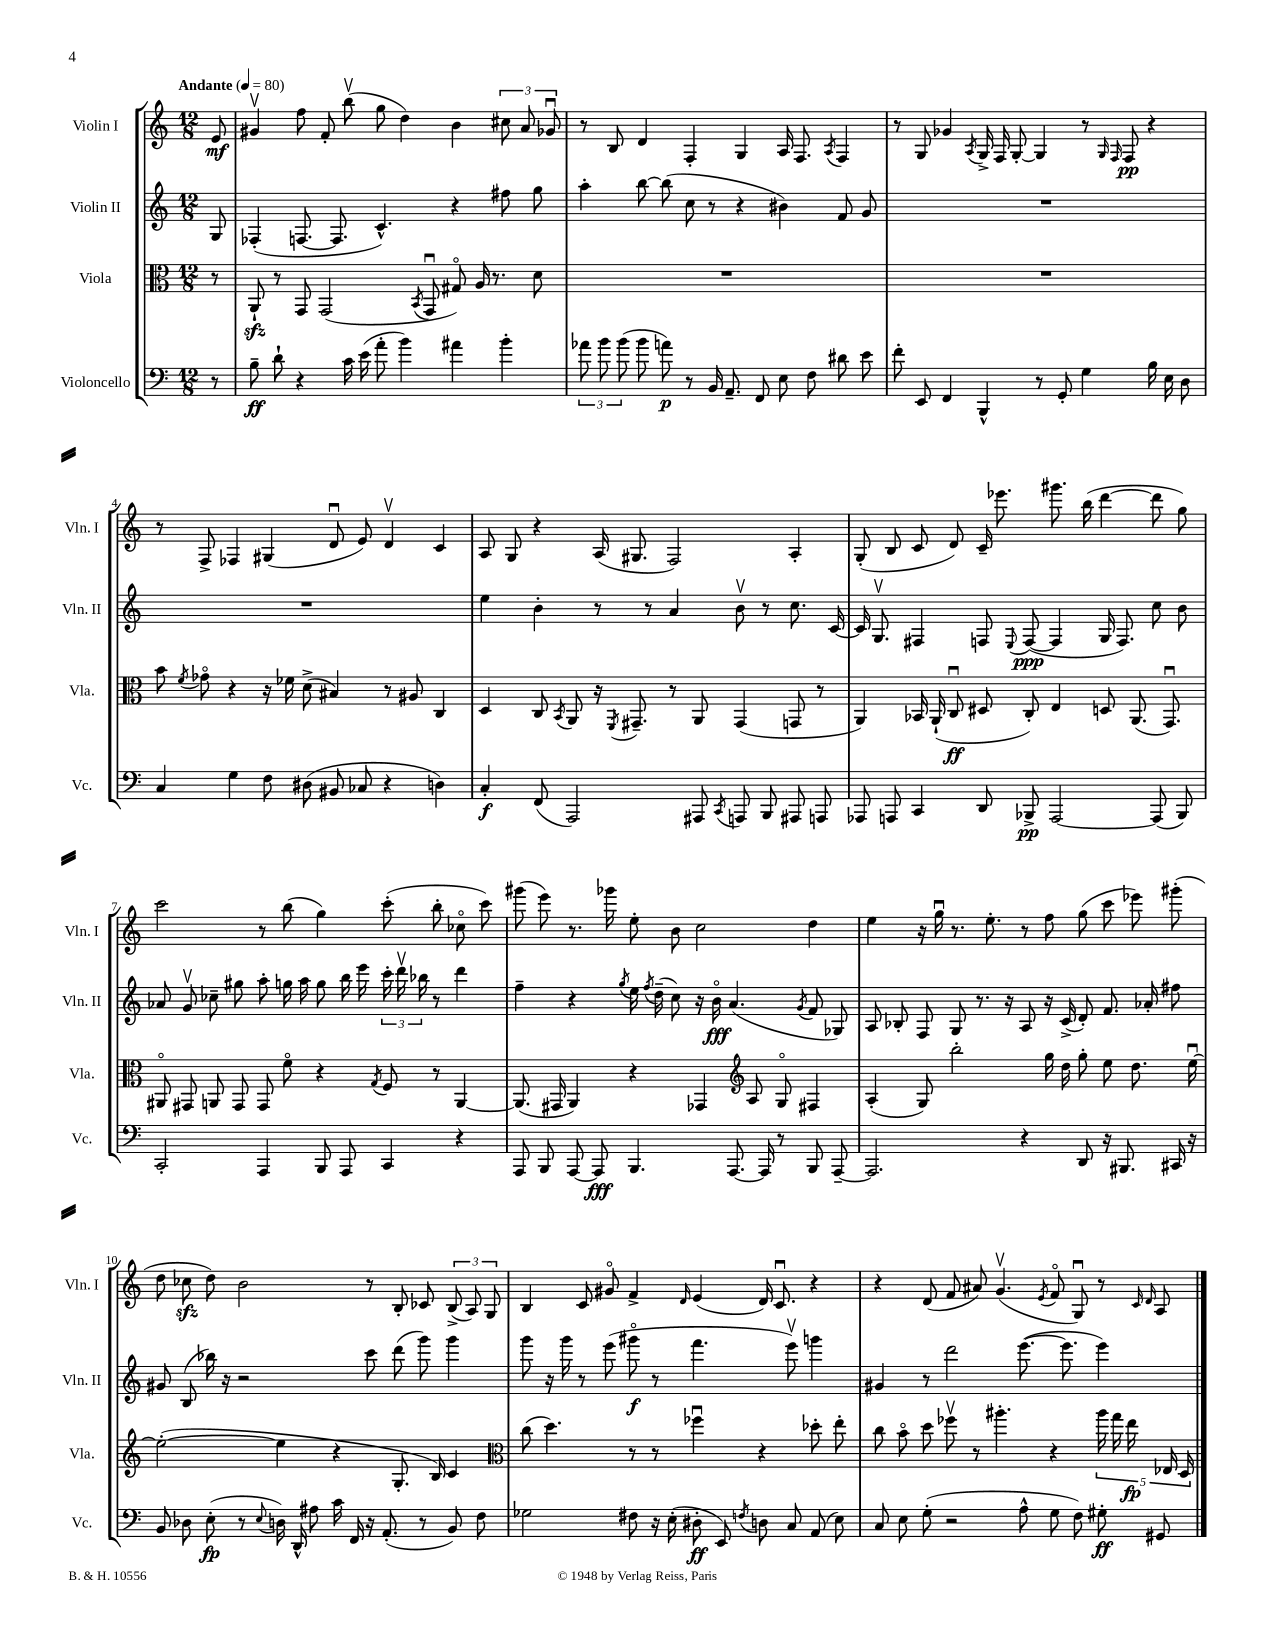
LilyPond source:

<<
\new StaffGroup <<
\new Staff = "s0" \with { instrumentName = "Violin I" shortInstrumentName = "Vln. I" } {
    \clef treble \key c \major \numericTimeSignature \time 12/8 \partial 8 \tempo "Andante" 4 = 80
    \autoBeamOff e'8\mf |
    gis'4\upbow f''8 f'8-. b''8\upbow( g''8 d''4) b'4 \tuplet 3/2 { cis''8 a'8 ges'8\downbow } |
    r8 b8 d'4 f4-. g4 a16 f8. \acciaccatura { a8 } f4 |
    r8 g8 ges'4 \acciaccatura { a8 } g16-> f16 g8~-. g4 r8 \grace { g16 f16 } f8\pp r4 |
    r8 f8-> fes4 gis4( d'8\downbow e'8) d'4\upbow c'4 |
    a8 g8 r4 a16( gis8. f2) a4-. |
    g8-.( b8 c'8 d'8) c'16-- ees'''8. gis'''8. b''16( d'''4~ d'''8 g''8) |
    c'''2 r8 b''8( g''4) c'''8-.( b''8-. ces''8\flageolet c'''8) |
    gis'''8( e'''8) r8. ges'''16 e''8-. b'8 c''2 d''4 |
    e''4 r16 g''16\downbow r8. e''8.-. r8 f''8 g''8( c'''8 ees'''8) gis'''8-.( |
    d''8 ces''8\sfz d''8) b'2 r8 b8-. ces'8 \tuplet 3/2 { b8->( a8) g8 } |
    b4 c'8 gis'8\flageolet f'4-> \grace { d'16 } e'4( d'16) c'8.\downbow r4 |
    r4 d'8( f'8 ais'8) g'4.\upbow( \acciaccatura { e'8 } f'8\flageolet g8\downbow) r8 \grace { c'16 d'16 } a8 \bar "|." |
}
\new Staff = "s1" \with { instrumentName = "Violin II" shortInstrumentName = "Vln. II" } {
    \clef treble \key c \major \numericTimeSignature \time 12/8 \partial 8
    \autoBeamOff g8 |
    fes4-.( f8.~ f8. c'4.-^) r4 fis''8 g''8 |
    a''4-. b''8~ b''8( c''8 r8 r4 bis'4) f'8 g'8 |
    R1. |
    R1. |
    e''4 b'4-. r8 r8 a'4 b'8\upbow r8 c''8. c'16~ |
    c'16 g8.\upbow fis4 f8 \appoggiatura { e8 } f8~\ppp( f4 g16 f8.) c''8 b'8 |
    aes'8 g'8\upbow ces''8-- gis''8 a''8-. g''16 a''16 g''8 b''16 e'''16 \tuplet 3/2 { c'''16-. d'''16\upbow bes''16 } r8 d'''4 |
    f''4-- r4 \acciaccatura { g''8 } e''16 \acciaccatura { f''8 } d''16--( c''8) r16 b'16\flageolet\fff a'4.( \acciaccatura { g'8 } f'8 ges8) |
    a8 bes8-. f8 g8 r8. r16 a8 r16 c'16->( d'8-.) f'8. aes'16-. fis''8 |
    gis'8 b8( bes''16) r16 r2 c'''8 d'''8( g'''8) g'''4 |
    g'''8 r16 g'''16 r8 e'''8( gis'''8\flageolet\f r8 f'''4. e'''8\upbow) g'''4 |
    gis'4 r8 d'''2 e'''8.~( e'''8. e'''4) \bar "|." |
}
\new Staff = "s2" \with { instrumentName = "Viola" shortInstrumentName = "Vla." } {
    \clef alto \key c \major \numericTimeSignature \time 12/8 \partial 8
    \autoBeamOff r8 |
    a,8-!\sfz r8 g,8 g,2( \acciaccatura { b,8 } g,8\downbow gis8\flageolet) a16 r8. d'8 |
    R1. |
    R1. |
    b'8 \acciaccatura { f'8 } ges'8\flageolet r4 r16 fes'16 d'8->( bis4) r8 ais8 c4 |
    d4 c8 \acciaccatura { b,8 } a,8 r16 \acciaccatura { f,8 } gis,8.-- r8 a,8 gis,4( g,8 r8 |
    a,4) bes,16 a,16-!( c8\downbow\ff dis8 c8-.) e4 d8 a,8.( g,8.\downbow) |
    ais,8\flageolet gis,8 a,8 gis,8 gis,8 f'8\flageolet r4 \acciaccatura { g8 } f8 r8 a,4~ |
    a,8.( gis,16 a,4) r4 ges,4 \clef treble a8 g8\flageolet fis4 |
    a4-.( g8) b''2-. g''16 d''16 g''8-. e''8 d''8. e''16~\downbow |
    e''2~-.( e''4 r4 g8.-. b16) c'4 |
    \clef alto c''8( d''4.) r8 r8 fes''4\downbow r4 des''8-. e''8-. |
    c''8 b'8\flageolet d''8 fes''8\upbow r8 ais''4.-. r4 \tuplet 5/4 { ais''16 g''16 e''16\fp ees16 d16 } \bar "|." |
}
\new Staff = "s3" \with { instrumentName = "Violoncello" shortInstrumentName = "Vc." } {
    \clef bass \key c \major \numericTimeSignature \time 12/8 \partial 8
    \autoBeamOff r8 |
    b8--\ff d'8-! r4 c'16 e'16( a'8-. b'4) ais'4 b'4-. |
    \tuplet 3/2 { aes'8 b'8 b'8( } b'8 a'8\p) r8 b,16 a,8.-- f,8 e8 f8 dis'8 e'8 |
    f'8-. e,8 f,4 b,,4-^ r8 g,8-. g4 b16 e16 d8 |
    c4 g4 f8 dis8( bis,8 ces8 r4 d4) |
    c4-.\f f,8( a,,2) ais,,8 \acciaccatura { c,8 } a,,8 b,,8 ais,,8 a,,8 |
    aes,,8 a,,8 c,4 d,8 bes,,8->\pp a,,2~ a,,8( bes,,8) |
    c,2-. a,,4 b,,8 a,,8 c,4 r4 |
    a,,8 b,,8 a,,8~ a,,8\fff b,,4. a,,8.~ a,,16 r8 b,,8 a,,8~-- |
    a,,2. r4 d,8 r16 bis,,8. cis,16 r16 |
    b,8 des8 e8-.\fp( r8 \appoggiatura { e8 } d16) d,16-^ ais8 c'16 f,16 r16 a,8.-.( r8 b,8) f8 |
    ges2 fis8 r16 e16-.( dis8-.\ff e,8) \acciaccatura { f8 } d8 c8 a,8( e8) |
    c8 e8 g8-.( r2 a8-^ g8 f8) gis8-.\ff gis,8 \bar "|." |
}
>>
>>
